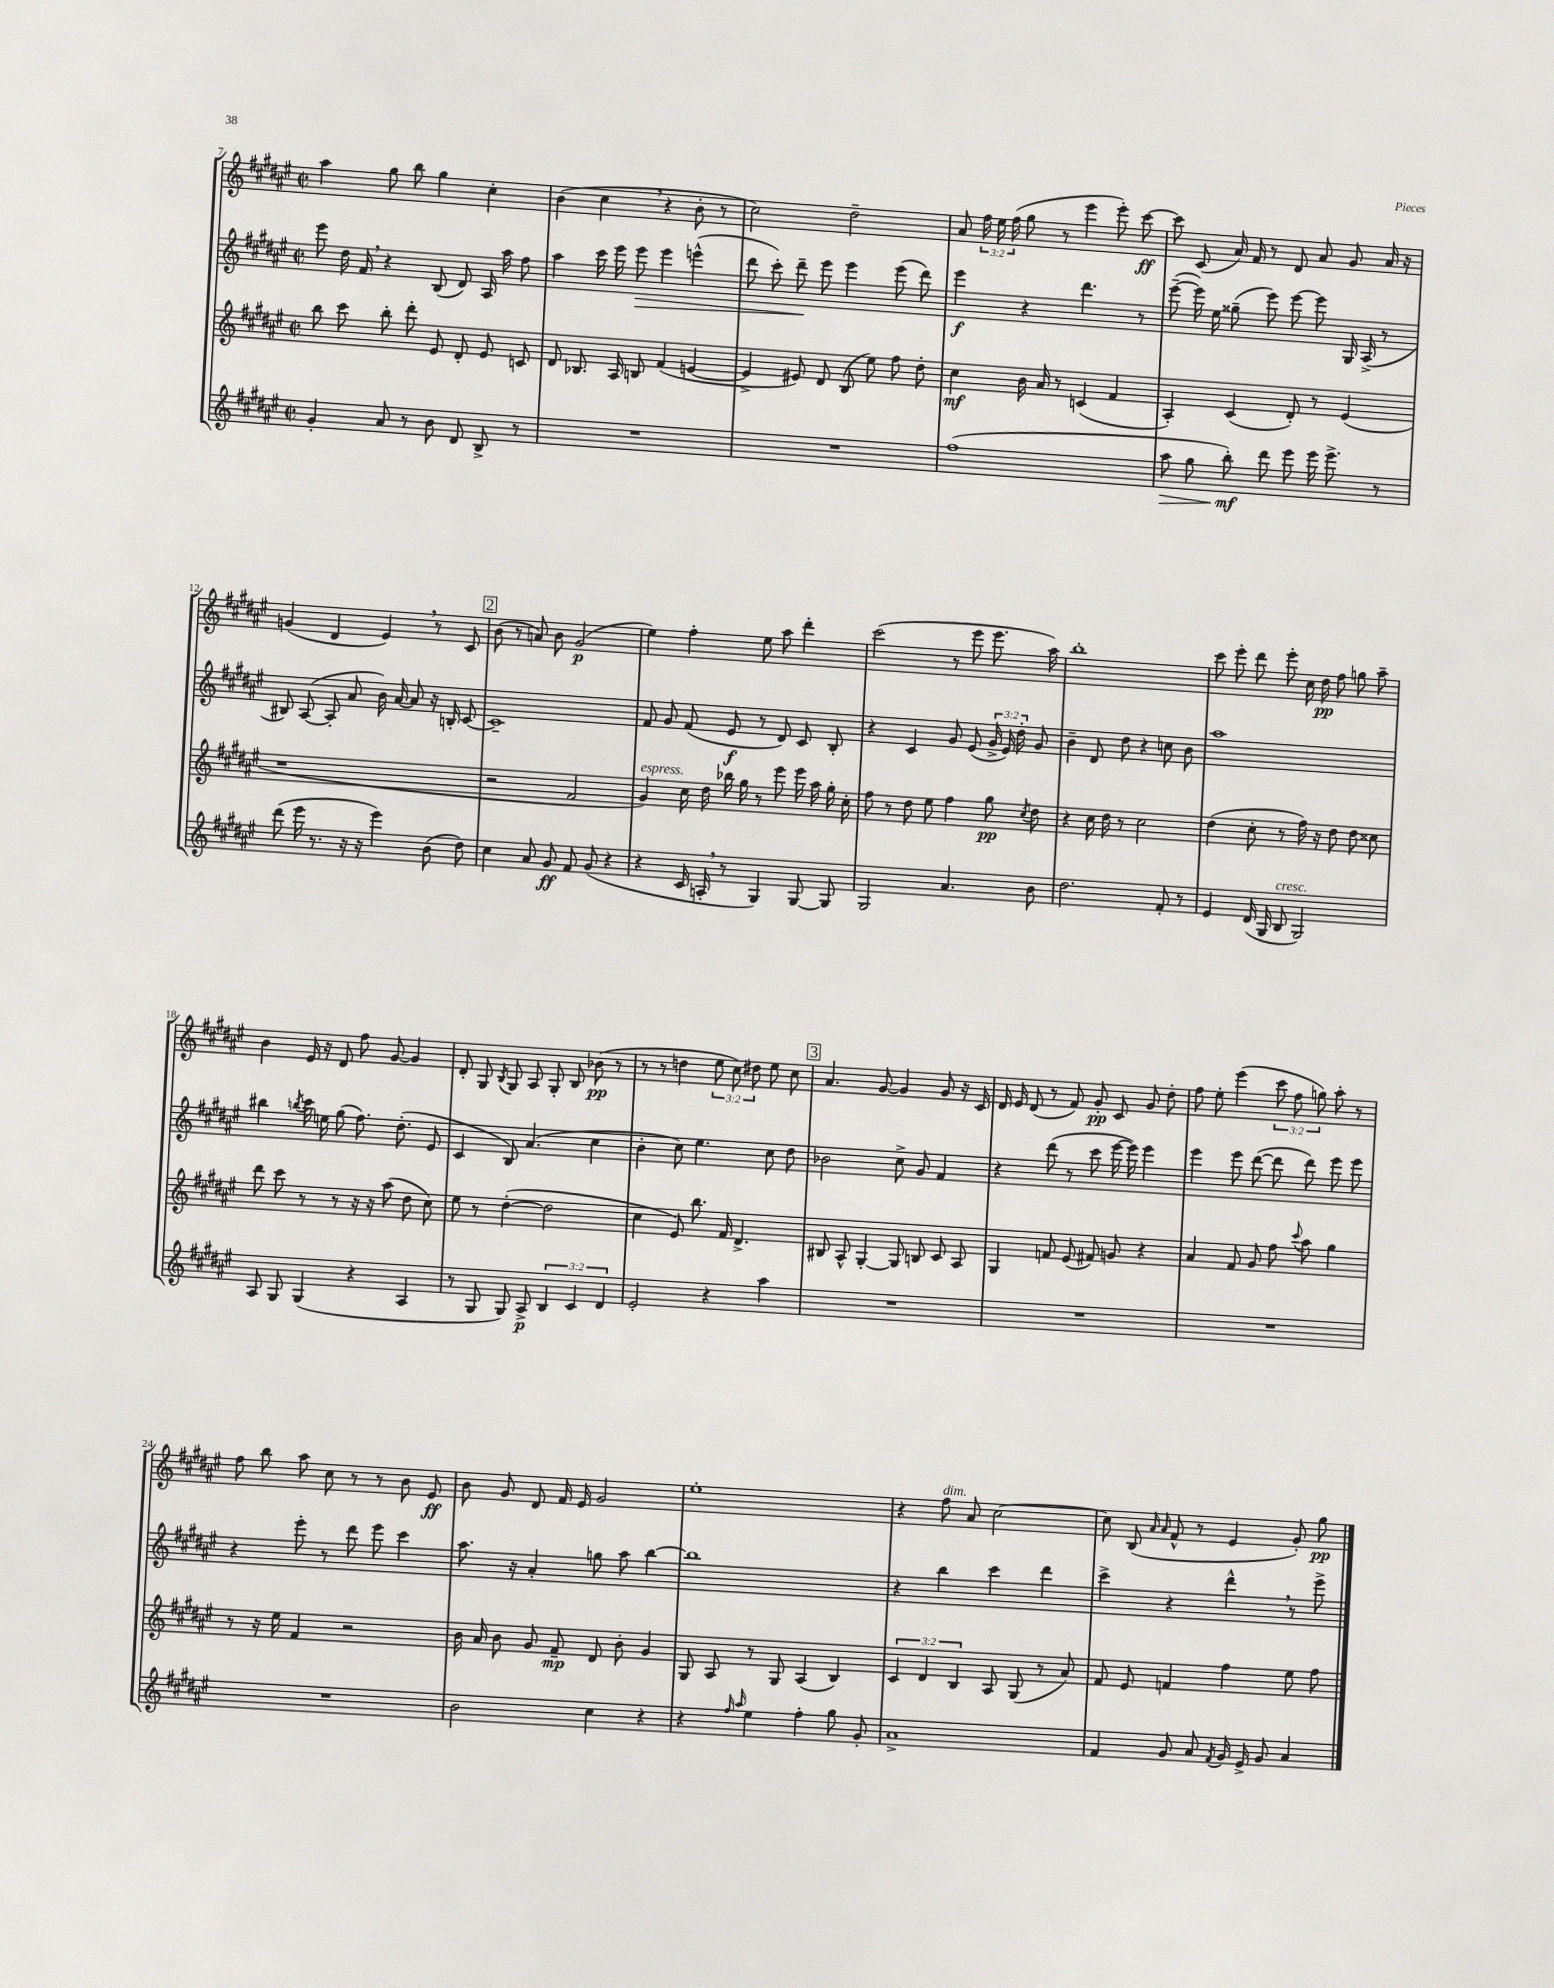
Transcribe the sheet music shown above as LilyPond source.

<<
\new StaffGroup <<
\new Staff = "s0" {
    \clef treble \key fis \major \defaultTimeSignature \time 2/2 \override Staff.TupletNumber.text = #tuplet-number::calc-fraction-text
    \autoBeamOff ais''4 gis''8 b''8 gis''4 cis''4-. |
    b'4( cis''4 \breathe r4 b'8-. r8 |
    cis''2) dis''2-- |
    ais'8 \tuplet 3/2 { fis''16 eis''16 fis''16( } gis''8 r8 eis'''4 eis'''8-.) cis'''8~\ff |
    cis'''8 cis'8( ais'16) fis'16 r8 dis'8 ais'8 gis'8 ais'16 r16 |
    g'4( dis'4 eis'4) \breathe r8 cis'8 |
    \mark \markup { \box "2" } b'8( r8 a'8) b'8 gis'2\p( |
    eis''4) fis''4-. eis''8 ais''8 dis'''4-. |
    cis'''2( r8 eis'''8 eis'''8. ais''16) |
    b''1-. |
    cis'''8 eis'''8-. dis'''8 eis'''8-. cis''16 dis''16\pp fis''8 g''8 ais''8-- |
    b'4 eis'16 r16 dis'8 fis''8 gis'8~ gis'4 |
    dis'8-. gis8 \acciaccatura { b8 } gis8 ais8 gis8-. b8 bes'8\pp( r8 |
    r8 r8 d''4 \tuplet 3/2 { eis''8 cis''8) dis''8 } eis''8 cis''8 |
    \mark \markup { \box "3" } ais'4. gis'8~ gis'4 gis'8 r16 cis'16 |
    dis'16 eis'16 dis'8( r8 fis'8) gis'8-.\pp cis'8 gis'8 dis''8-. |
    fis''8 eis''8-. eis'''4( \tuplet 3/2 { cis'''8 fis''8 g''8) } ais''8-. r8 |
    fis''8 b''8 ais''8 cis''8 r8 r8 b'8 eis'8\ff |
    b'8 gis'8 dis'8 fis'16 eis'16 gis'2 |
    eis''1-. |
    r4 fis''8^\markup { \italic "dim." } ais'8 cis''2~ |
    cis''8 b8( \grace { ais'16 ais'16 } fis'8-^ r8 eis'4 gis'8-.) gis''8\pp \bar "|." |
}
\new Staff = "s1" {
    \clef treble \key fis \major \defaultTimeSignature \time 2/2 \override Staff.TupletNumber.text = #tuplet-number::calc-fraction-text
    \autoBeamOff eis'''8 dis''16 fis'16 \breathe r4 b8( dis'8) ais16 ais''16 fis''8 |
    ais''4 cis'''16 eis'''16 eis'''8\> eis'''4 e'''4-^( |
    dis'''8 cis'''8-.) dis'''8--\! eis'''8 eis'''4 eis'''8( dis'''8) |
    eis'''4\f r4 dis'''4. r8 |
    eis'''8~--( eis'''16) eis''16 gisis''8--( eis'''8) eis'''8~ eis'''8 gis16 ais16->( r8 |
    bis8) ais8~( ais8-. ais'8 b'16) ais'16~ ais'8 r16 b16-. cis'8~ |
    \mark \markup { \box "2" } cis'1-- |
    fis'8 gis'8 fis'8( eis'8\f r8 dis'8) cis'8 b8-. |
    r4 cis'4 gis'8 eis'8( \tuplet 3/2 { gis'16-> eis'16) dis''16-. } gis'8 |
    b'4-- dis'8 dis''8 r4 c''8 b'8 |
    ais''1 |
    bis''4 \acciaccatura { b''8 } cis'''16 e''16 gis''8( fis''8.) dis''8.-.( eis'8 |
    cis'4 b8) ais'4.( cis''4 |
    b'4-. cis''8) eis''4. cis''8 dis''8 |
    \mark \markup { \box "3" } bes'2 cis''8-> gis'8 fis'4 |
    r4 dis'''8( r8 cis'''8 eis'''16~ eis'''16) eis'''4 |
    eis'''4 eis'''8 dis'''8~( dis'''8 dis'''8) eis'''8 eis'''8 |
    r4 eis'''8-. r8 dis'''8 eis'''8 cis'''4 |
    ais''8. r16 ais'4-. g''8 ais''8 b''4~ |
    b''1 |
    r4 b''4 cis'''4 dis'''4 |
    cis'''4-> r4 dis'''4-^ \breathe r8 eis'''8-> \bar "|." |
}
\new Staff = "s2" {
    \clef treble \key fis \major \defaultTimeSignature \time 2/2 \override Staff.TupletNumber.text = #tuplet-number::calc-fraction-text
    \autoBeamOff b''8 cis'''8 b''8-. dis'''8-. eis'8 dis'8-. eis'8 c'8 |
    dis'8 bes8. ais16 b8 fis'4( e'4~ |
    e'4-> eis'8) dis'8 b8( eis''8) fis''8 dis''8-. |
    cis''4\mf b'16 ais'16 r8 c'4( fis'4 |
    ais4-.) cis'4( dis'8-.) r8 eis'4( |
    r1 |
    \mark \markup { \box "2" } r2 fis'2 |
    gis'4^\markup { \italic "espress." }) cis''16 dis''16 bes''16 gis''16 r8 eis'''8 eis'''16 ais''16 gis''16-. cis''16-. |
    fis''8 r8 dis''8 eis''8 fis''4 gis''8\pp \acciaccatura { cis''8 } dis''8 |
    r4 cis''16 dis''16 r8 cis''2 |
    dis''4( cis''8-. r8 fis''16) r16 dis''8 dis''8 cisis''8 |
    dis'''8 cis'''8 r8 r8 r16 r16 ais''8( dis''8 cis''8) |
    eis''8 r8 dis''4~-.( dis''2 |
    cis''4 eis'8) b''8. fis'16 dis'4.-> |
    \mark \markup { \box "3" } bis8 ais8-^ gis4~-. gis8 b8 cis'8 ais8 |
    gis4 f'8 eis'8( fis'8) g'8 r4 |
    ais'4 fis'8 gis'8 fis''8 \appoggiatura { cis'''8 } ais''8 gis''4 |
    r8 r16 eis''16 fis'4 r2 |
    b'16 ais'16 b'8 gis'8 fis'8--\mp dis'8 b'8-. gis'4 |
    gis8 ais8 r8 gis8 ais4( b4) |
    \tuplet 3/2 { cis'4 dis'4 b4 } ais8 gis8( r8 ais'8) |
    fis'8 eis'8 f'4 fis''4 eis''8 fis''8 \bar "|." |
}
\new Staff = "s3" {
    \clef treble \key fis \major \defaultTimeSignature \time 2/2 \override Staff.TupletNumber.text = #tuplet-number::calc-fraction-text
    \autoBeamOff gis'4-. ais'8 r8 b'8 dis'8 b8-> r8 |
    R1 |
    R1 |
    fis''1( |
    ais''8\> gis''8 b''8-.\mf\!) dis'''8 eis'''8 eis'''16 eis'''8.-> r8 |
    dis'''8( eis'''16 r8. r16 r16 eis'''4) b'8( dis''8) |
    \mark \markup { \box "2" } cis''4 ais'8 gis'8\ff fis'8 gis'8( r4 |
    r4 cis'16 a16-. \breathe r8 gis4) gis8~ gis8 |
    gis2 ais'4. b'8 |
    dis''2. fis'8-. r8 |
    eis'4 dis'16( gis16 b8^\markup { \italic "cresc." } gis2) |
    ais8 gis8 gis4( r4 ais4 |
    r8 gis8 gis8) ais8->\p \tuplet 3/2 { b4 cis'4 dis'4 } |
    eis'2-. r4 ais''4 |
    \mark \markup { \box "3" } R1 |
    R1 |
    R1 |
    R1 |
    b'2 cis''4 r4 |
    r4 \grace { fis''16 ais''16 } eis''4 fis''4-. gis''8 gis'8-. |
    ais'1-> |
    fis'4 gis'8 ais'8 \acciaccatura { fis'8 } gis'16 eis'16-> gis'8 ais'4 \bar "|." |
}
>>
>>
\layout { \context { \Score currentBarNumber = #7 } }
